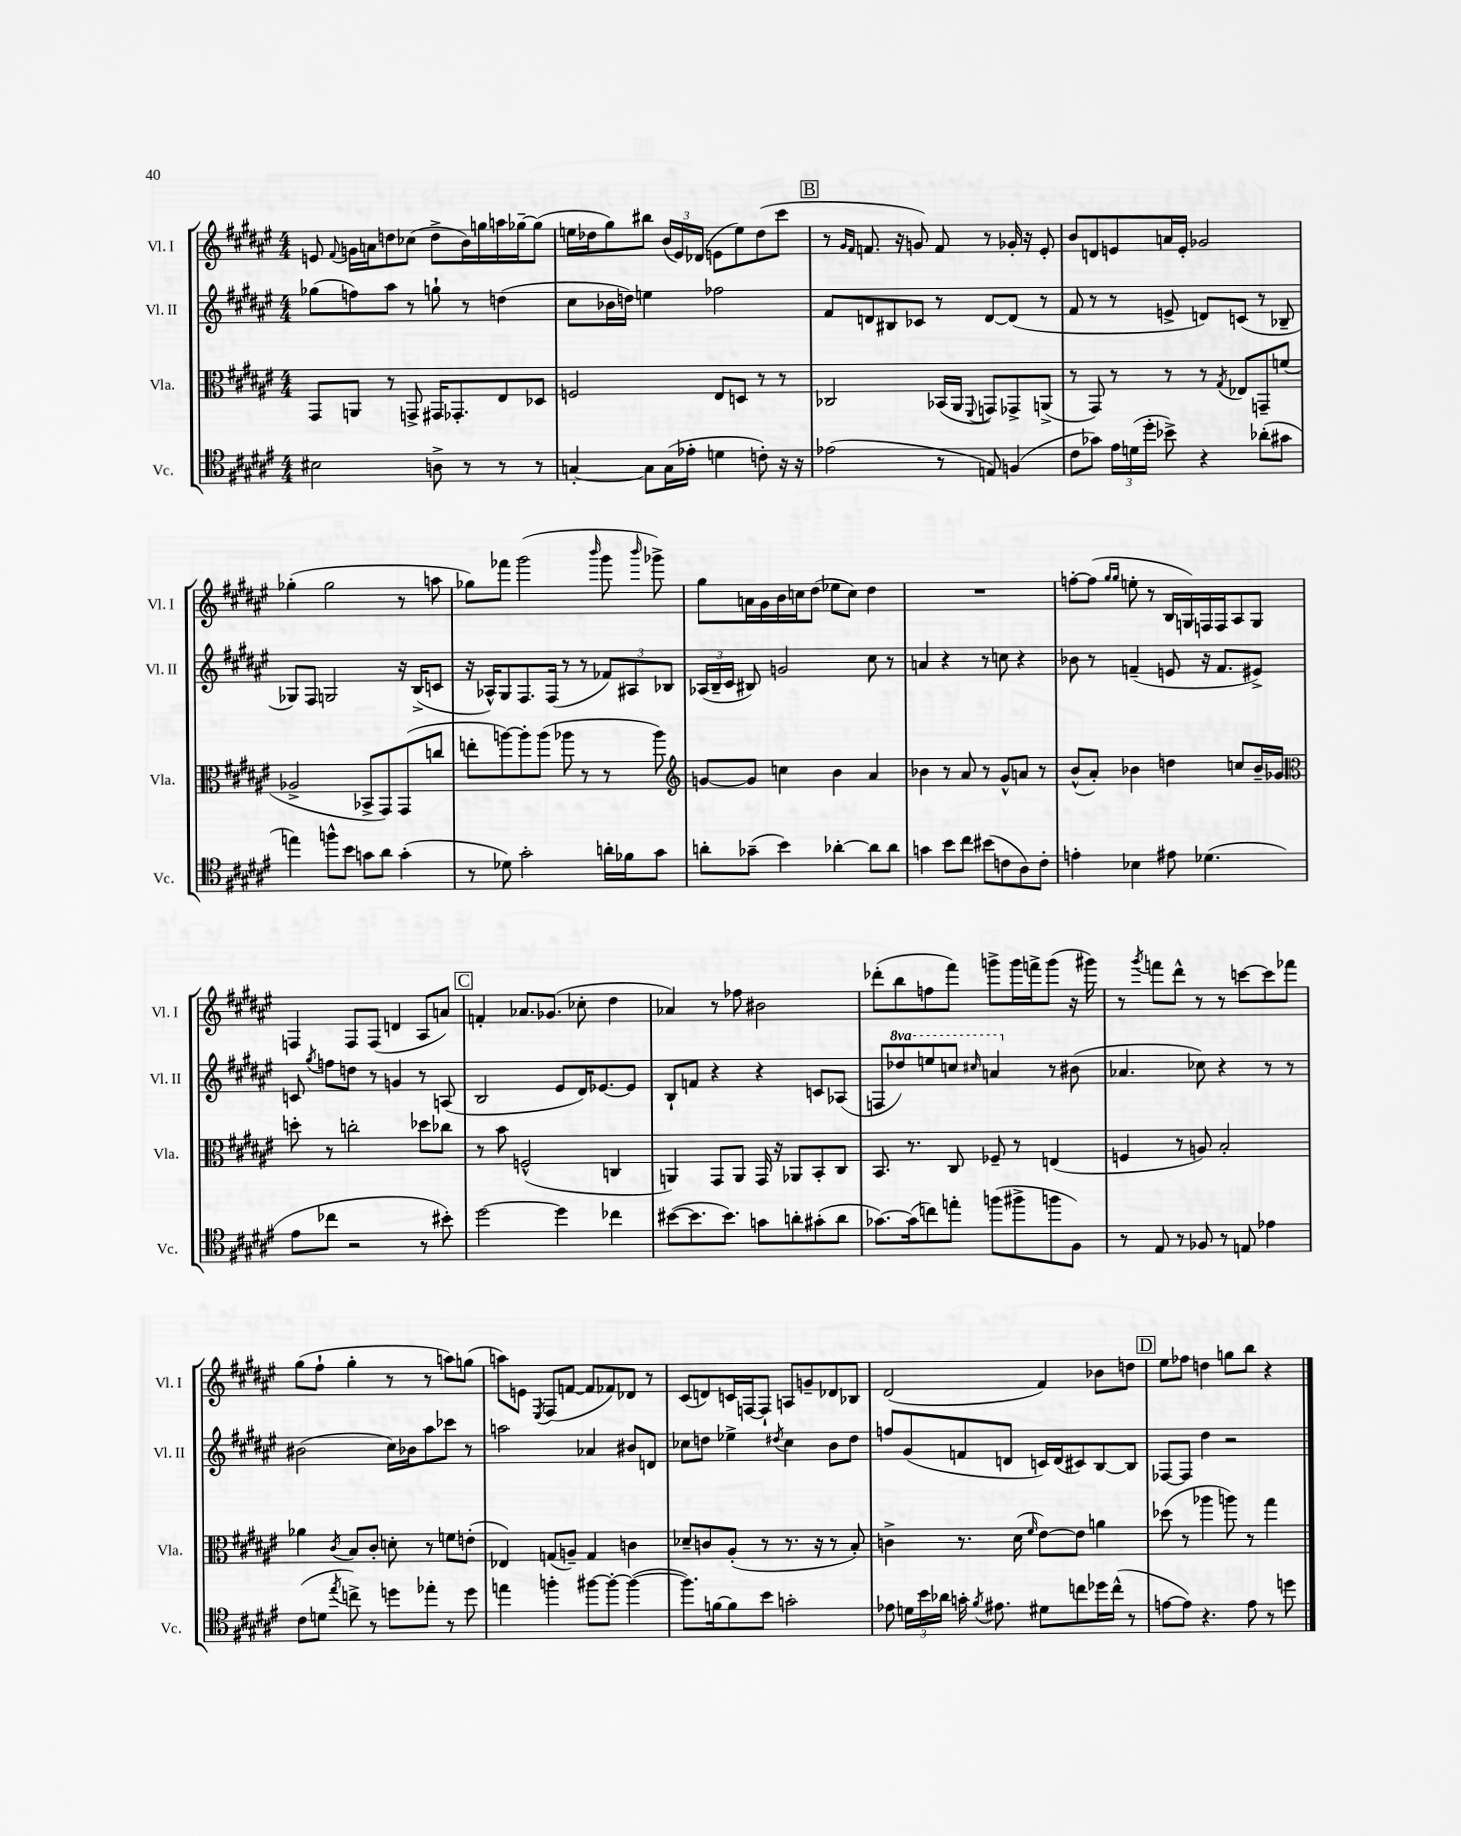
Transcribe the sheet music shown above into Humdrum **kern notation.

**kern	**kern	**kern	**kern
*staff4	*staff3	*staff2	*staff1
*clefC4	*clefC3	*clefG2	*clefG2
*k[f#c#g#d#a#e#]	*k[f#c#g#d#a#e#]	*k[f#c#g#d#a#e#]	*k[f#c#g#d#a#e#]
*M4/4	*M4/4	*M4/4	*M4/4
2B#\	8GG#/L	(8gg-\L	8e/
.	.	.	8qqf#/
.	8AA/J	8ff\)	16g\LL
.	.	.	16a\J
.	8r	8aa#\J	8dd\
.	8GG^/	8r	(8cc-\J
8A^\	16GG#/LK	8gg`\	8dd^\L
.	8.GG-'/	.	.
8r	.	8r	16b\L)
.	.	.	16gg\
8r	8E#/	(4dd\	16aa\
.	.	.	[16gg-~\J
8r	8D-/J	.	(8gg-\]J
=	=	=	=
[4G'/	2F/	8cc#\L	16ee\LL
.	.	.	16dd-\J
.	.	16b-\L	8gg#\)
.	.	16dd\JJ)	.
8G\]L	.	4ee\	8bb#\J
(16G\L	.	.	(24b/LL
.	.	.	24e#/)
16e-'\JJ	.	.	.
.	.	.	(24d-/JJ
4d\	8E#/L	2ff-\	8e\L
.	8D/J	.	8ee\)
8c'\)	8r	.	(8dd-\
16r	8r	.	8ccc#\J
16r	.	.	.
=	=	=	=
(2e-\	2C-/	8f#/L	8r
.	.	.	16qqg#/LL
.	.	.	16qqf#/JJ
.	.	8d/	8.f/
.	.	8B#/	.
.	.	.	16r
.	.	8c-/J	8g/)
8r	(16BB-/LL	8r	8f/
.	16AA#/JJ	.	.
.	8qqFF#/	.	.
8E/)	8GG/L)	[8d/L	8r
(4F/	8GG-^/	(8d/]J	16g-'/
.	.	.	16r
.	(8AA^/J	8r	8e#'/
=	=	=	=
8c#\L	8r	8f#/	8b/L
8g-\J)	8GG#/)	8r	8d/
24e#\LL	8r	8r	8e/
(24d\	.	.	.
24dd#'\JJ	.	.	.
8b-^\)	8r	8e^/	16a/L
.	.	.	16e'/JJ
4r	8r	8d/L)	2g-/
.	8qG#/	.	.
.	8E-/L	(8c/J	.
(8a-'\L	8GG~/	8r	.
8g#\J	(8f/J	8B-~/	.
=	=	=	=
4ee\)	2A-^/	8G-/L)	(4gg-'\
.	.	8F#/J	.
8ff^^\L	.	2G/	2gg-\
8b\J	.	.	.
8g\L	8BB-^/L	.	.
8a#\J	8GG#/)	.	.
(4g'\	(8GG#/	16r	8r
.	.	(16B^/LK	.
.	8cc/J	8c/J	8aa\
=	=	=	=
8r	8ee'\L	16r	8gg-\L)
.	.	16A-^^/LK)	.
8d-\)	[8aa\)	8G#/	8fff-\J
2g#'\	8aa'\]	8.F#/	(2ggg#\
.	(8aa\J	.	.
.	.	(16F#/Jk	.
.	8aa-\	8r	.
.	8r	8r	.
.	.	.	16qqbbb/
16a'\LL	8r	12f-/L)	8ggg#\
16f-\J	.	.	.
.	.	12A#/	.
.	.	.	16qqbbb/
8g#\J	8aa-\)	.	8ggg-^\)
.	.	12B-/J	.
=	=	=	=
*	*clefG2	*	*
8a'\L	[8g/L	(24A-/LL	8gg#\L
.	.	24B~/	.
.	.	24c#/JJ	.
(8g-~\J	8g/]J	8B#/)	16a\L
.	.	.	16g#\
4b\)	4cc\	2g/	16b\
.	.	.	16cc\J
.	.	.	(8dd#\J
[4a-'\	4b\	.	8ee-\L
.	.	.	8cc\J)
8a-\]L	4a#/	8cc#\	4dd#\
8a-\J	.	8r	.
=	=	=	=
4g\	4b-\	4a/	1r
8b\L	8r	4r	.
8cc#\J	8a#/	.	.
(8b#\L	8r	8r	.
8c\	8g#^^/L	8cc\	.
8A#\)	8a/J	4r	.
8c'\J	8r	.	.
=	=	=	=
4e'\	(8b^^/L	8b-\	[8ff'\L
.	8a#'/J)	8r	(8ff\]J
.	.	.	16qqgg#/LL
.	.	.	16qqgg#/JJ
4B-\	4b-\	(4f~/	8ee'\
.	.	.	8r
8e#\	4dd\	8e/	16B/LL
.	.	.	16G/)
(4.d-\	.	16r	16F/
.	.	8.f/L	16F/J
.	8cc/L	.	8A#/
.	16b-~/L	8e#^/J)	8G/J
.	16g-/JJ	.	.
=	=	=	=
*	*clefC3	*	*
8e#\L	8dd'\	8c/	4F/
.	.	8qgg#/	.
8cc-\J	8r	8ff\L	.
2r	2cc'\	8dd\J	8F/L
.	.	8r	(8F/J
.	.	4g/	4d/
8r	8dd-\L	8r	8A#/L
8b#'\)	8cc-\J	(8A/	8a/J)
=	=	=	=
[2dd#\	8r	2B/	4f'/
.	8b\	.	.
.	(2F^^/	.	8.a-/L
.	.	.	(8.g-/J
4dd#\]	.	8e#/L	.
.	.	16d#/K)	8cc-'\
.	.	[8.e-/	.
4cc-\	4C/	.	4dd#\
.	.	8e-/]J	.
=	=	=	=
([8b#\L	4AA/)	8B`/L	4a-/)
8.b#\]	.	8f/J	.
.	8GG#/L	4r	8r
8.b#\J)	.	.	.
.	8AA/J	.	8ff-\
8g\L	16GG#/	4r	2b#\
.	16r	.	.
8a'\	8AA-/L	.	.
(8g#'\	8BB'/	8c/L	.
8a\J	8C#/J	(8A-/J	.
=	=	=	=
[8.g-\L)	8.BB/	8F/L	(8ddd-'\L
.	.	8ddd-/)	8bb\
(16g-\]k	8.r	.	.
8cc\)	.	8eee/	8ff\
8ee'\J	8C#/	8ccc/J	8fff#\J)
.	.	16qqccc#/	.
(8ff\L	8F-~/	4aa/	8ggg^\L
8ff#^\	8r	.	16ggg\L
.	.	.	16fff^\J
8ff\	(4E/	8r	(8ggg\J
8F#\J)	.	(8b#\	16r
.	.	.	16ggg#\)
=	=	=	=
8r	4F/	4.a-/	8r
.	.	.	8qggg#/
8E#/	.	.	8fff\L
8r	8r	.	8ddd#^^\J
8F-/	8A/)	8cc-\)	8r
8r	2B'/	4r	8r
8E/	.	.	[8ccc\L
4e-\	.	8r	8ccc\]
.	.	8r	8fff-\J
=	=	=	=
(8c#\L	4a-\	(2b#\	(8gg#\L
8d\J	.	.	8ff#`\J
8qee#/	8qc#/	.	.
8cc^\)	8B/L	.	4gg#'\
8r	8c#'/J	.	.
8dd\L	8d'\	16cc#\LL)	8r
.	.	16b-\J	.
8ee-'\J	8r	8aa#\	8r
8r	8f\L	8ccc-\J	8aa\L)
8dd\	(8e'\J	8r	(8gg\J
=	=	=	=
4ee\	4E-/)	2aa\	8aa\L)
.	.	.	8e\J
.	.	.	8qE#/
4ff'\	(8G/L	.	(8F#/L
.	8A~/J)	.	[8f/J
[8ff#\L	4G/	4a-/	8f/]L
8ff#'\_J	.	.	8f-/)
(4ff#\_	4c\	8b#/L	8d-/J
.	.	8d/J	8r
=	=	=	=
8.ff#\]L)	8d-~/L	8cc-\L	(8c#/L
.	8c/	8dd\J	8d/)
[16f\k	.	.	.
8f\]	(8A#'/J	4ee-^\	16c/L
.	.	.	[16F/J
8b\J	8r	.	8F`/]J
.	.	8qdd#/	.
2g'\	8.r	4cc-\	8A/L
.	.	.	8g~/
.	16r	.	.
.	8r	8b\L	8d-/
.	8B'/)	8dd#\J	8B-/J
=	=	=	=
8e-\	4c^\	8ff/L	(2d#/
24d\LL	.	(8g#/	.
24b\	.	.	.
24a-\JJ	.	.	.
16g'\	8.r	8f/	.
8qf#/	.	.	.
8.e#\	.	.	.
.	.	8d/J	.
.	(16d#\	.	.
.	16qqf#/	.	.
8d#\L	[8e#\L)	16c/LL)	4f#/)
.	.	(16d/J	.
8cc\	8e#\]J	8c#/)	.
16dd-\L	4a\	[8B/	8b-\L
(16cc^^\JJ	.	.	.
8r	.	8B/]J	8dd\J
=	=	=	=
[8e\L	(8dd-\	[8F-/L	8ee#\L
8e\]J)	8r	8F-/]J	8ff-\J
4.r	4aa-\	4dd#\	4dd\
.	8aa\)	2r	8gg\L
8e\	8r	.	8bb\J
8r	4gg#\	.	4r
8dd\	.	.	.
==	==	==	==
*-	*-	*-	*-
